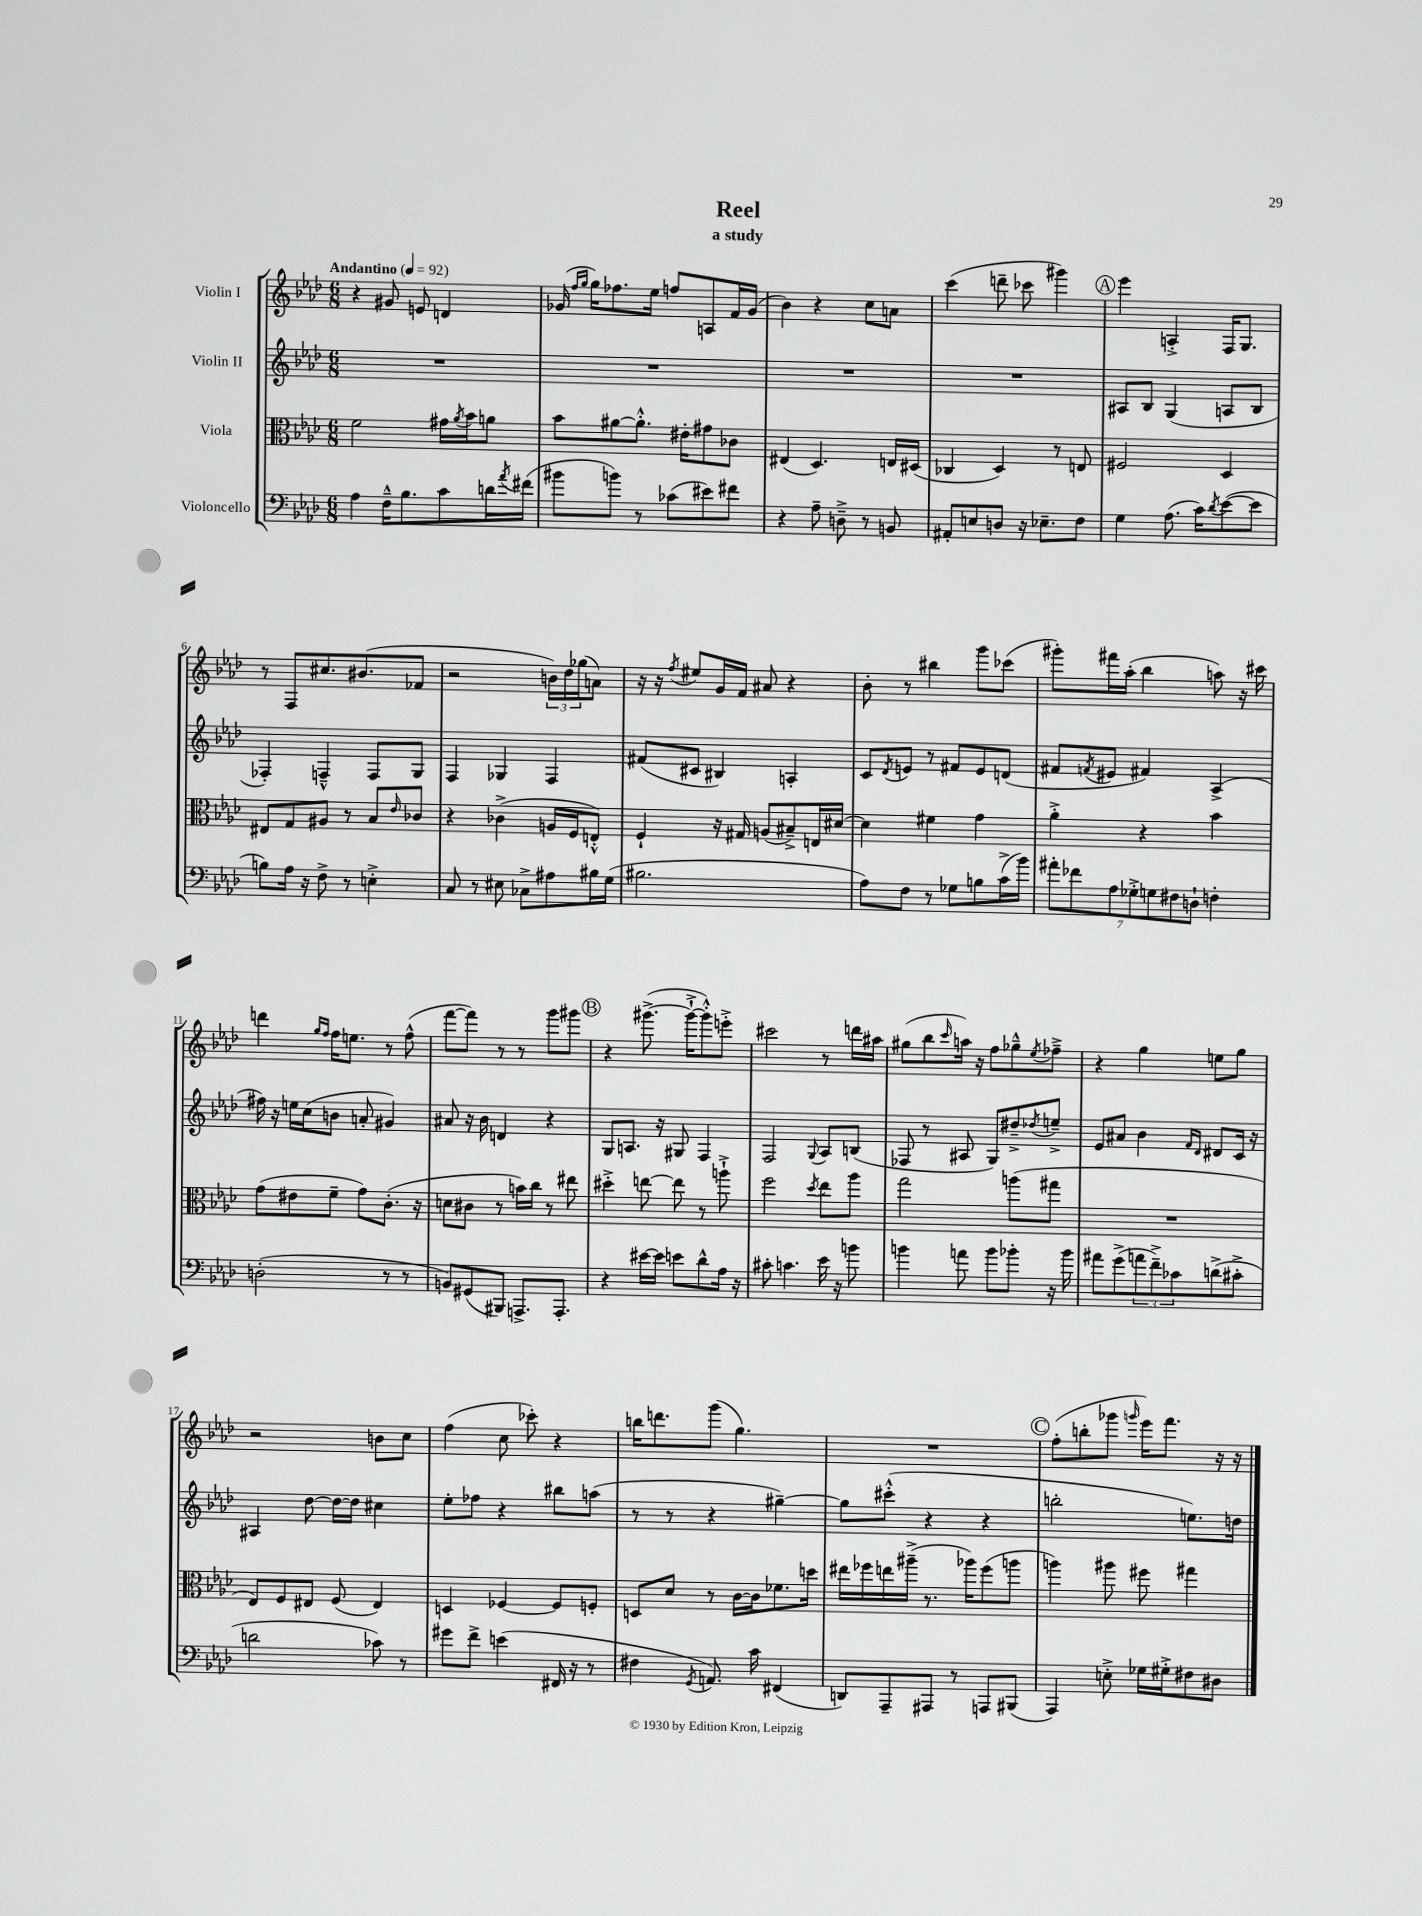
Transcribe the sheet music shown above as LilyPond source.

\header { title = "Reel" subtitle = "a study" }
<<
\new StaffGroup <<
\new Staff = "s0" \with { instrumentName = "Violin I" } {
    \clef treble \key aes \major \numericTimeSignature \time 6/8 \tempo "Andantino" 4 = 92
    r4 gis'8 e'8 d'4 |
    ges'16( \grace { f''16 g''16 } g''16) fes''8. ees''16 f''8 a8 f'16 ges'16( |
    bes'4) r4 c''8 a'8 |
    c'''4( d'''8-- ces'''8 gis'''4) |
    \mark \markup { \circle "A" } ees'''4 a4-.-> f16 g8. |
    r8 f8 cis''8. bis'8.( fes'8 |
    r2 \tuplet 3/2 { b'16) des''16 ges''16( } a'8) |
    r16 r16 \acciaccatura { f''8 } eis''8 g'16 f'16 ais'8 r4 |
    bes'8-. r8 bis''4 g'''8 ces'''8( |
    gis'''8-.) fis'''16 aes''16-.( bes''4 a''8) r16 cis'''16 |
    d'''4 \grace { g''16 f''16 } f''16 e''8. r8 f''8-^( |
    f'''8~ f'''8) r8 r8 g'''8 gis'''8 |
    \mark \markup { \circle "B" } r4 gis'''8.~->( gis'''16~-!-> gis'''8-.-^) e'''8-.-> |
    cis'''2 r8 d'''16 ais''16 |
    gis''8( bes''8 \grace { c'''16 } a''16) r16 f''8 ges''8---^ \acciaccatura { ees''8 } fes''8---> |
    r4 g''4 e''8 g''8 |
    r2 b'8 c''8 |
    f''4( c''8 ces'''8-.) r4 |
    b''16 d'''8. g'''8( g''4.) |
    R2. |
    \mark \markup { \circle "C" } f''8-.( b''8-. ges'''8 \grace { g'''16 } ees'''16) f'''8. r16 r16 \bar "|." |
}
\new Staff = "s1" \with { instrumentName = "Violin II" } {
    \clef treble \key aes \major \numericTimeSignature \time 6/8
    R2. |
    R2. |
    R2. |
    R2. |
    \mark \markup { \circle "A" } ais8 bes8 g4( a8 bes8 |
    fes4-.) f4---^ f8 g8 |
    f4 ges4 f4 |
    fis'8( cis'8 bis4) a4-. |
    c'8 \acciaccatura { des'8 } e'8 r8 fis'8 e'8 d'8( |
    fis'8 \acciaccatura { f'8 } eis'8 fis'4) aes4->( |
    fis''16) r16 e''16 c''16( b'8 a'8-. gis'4) |
    ais'8 r16 bes'16 d'4 r4 |
    \mark \markup { \circle "B" } g8 a8. r16 gis8 f4 |
    f2 \appoggiatura { g8 } aes8 b8( |
    fes8 r8 ais8 g8) dis''8---> \acciaccatura { des''8 } e''8---> |
    ees'8 ais'8 bes'4 \grace { f'16 des'16 } dis'8 c'16 r16 |
    ais4 des''8~ des''16~ des''16 cis''4 |
    ees''8-. fes''8 r4 bis''8 a''8( |
    r8 r8 r4 gis''4~--) |
    gis''8 cis'''8-.-^( r4 r4 |
    \mark \markup { \circle "C" } b''2-. e''8.) d''16 \bar "|." |
}
\new Staff = "s2" \with { instrumentName = "Viola" } {
    \clef alto \key aes \major \numericTimeSignature \time 6/8
    f'2 gis'16 \acciaccatura { aes'8 } bes'16 a'8 |
    bes'8 ais'8~ ais'8.-.-^ eis'16-. gis'8 ces'8 |
    eis4( des4.) e16 dis16( |
    ces4 des4) r8 e8 |
    \mark \markup { \circle "A" } fis2 des4 |
    eis8 g8 ais8 r8 bes8 \grace { ees'16 } ces'8 |
    r4 ces'4->( a16 f16 e8-.-^) |
    f4-! r16 gis16 a8( bis8--->) e16 dis'16~ |
    dis'4 fis'4 g'4 |
    aes'4-.-> r4 bes'4 |
    g'8( eis'8 f'8-- g'8) c'8.-.( r16 |
    d'8 cis'8 r8 b'16) c''16 r8 eis''8 |
    \mark \markup { \circle "B" } dis''4-.-> e''8~ e''8 r8 a''8-!-> |
    f''2 \acciaccatura { des''8 } ees''8 aes''8 |
    g''2 a''8( gis''8 |
    R2. |
    ees8) f8 eis8 f8( eis4) |
    d4 fes4~ fes8 f8-. |
    d8 des'8 r8 c'16~ c'16 fes'8. d''16 |
    eis''16 fes''16 e''16 ais''16--->( r8. aes''16) fes''8( a''8 |
    \mark \markup { \circle "C" } a''4) ais''8 fis''8 gis''4 \bar "|." |
}
\new Staff = "s3" \with { instrumentName = "Violoncello" } {
    \clef bass \key aes \major \numericTimeSignature \time 6/8
    aes4 f16---^ bes8. c'8 d'16 \acciaccatura { aes'8 } fis'16( |
    bis'8 b'8) r8 ces'8( eis'8) fis'8 |
    r4 aes8-- d8---> r8 b,8 |
    ais,8-. e8 d8 r16 ees8.-- f8 |
    \mark \markup { \circle "A" } g4 aes8.( c'16) \acciaccatura { des'8 } ees'8~( ees'8 |
    b8) aes16 r16 f8-> r8 e4-.-> |
    c8 r8 eis8 ces8-> ais8 bis16 g16( |
    bis2. |
    aes8) f8 r8 ges8 b8 c'16->( bes'16) |
    \tuplet 7/4 { ais'8-. fes'8 aes8 ges8-.-> g8 fis8 d8-! } f4-. |
    d2-.( r8 r8 |
    b,8) gis,8( bis,,8) a,,8.-> a,,8.-. |
    \mark \markup { \circle "B" } r4 eis'16~ eis'16 e'8 des'8-^ aes16 r16 |
    cis'8-. c'4. ees'16 r16 b'8 |
    b'4 a'8 b'8 bes'8-. r16 bes'16 |
    ais'8 g'8->( \tuplet 3/2 { a'8 f'8--->) ces'8 } d'8->( cis'8-.-> |
    d'2 ces'8) r8 |
    gis'8 f'8-> e'4( fis,16 r16 r8 |
    fis4 \acciaccatura { g,8 } a,8.) c'16 fis,4( |
    d,8) aes,,8-- ais,,8 r8 a,,8 bis,,8( |
    \mark \markup { \circle "C" } aes,,4) e8-.-> ges16 gis16-.-> fis8 dis8 \bar "|." |
}
>>
>>
